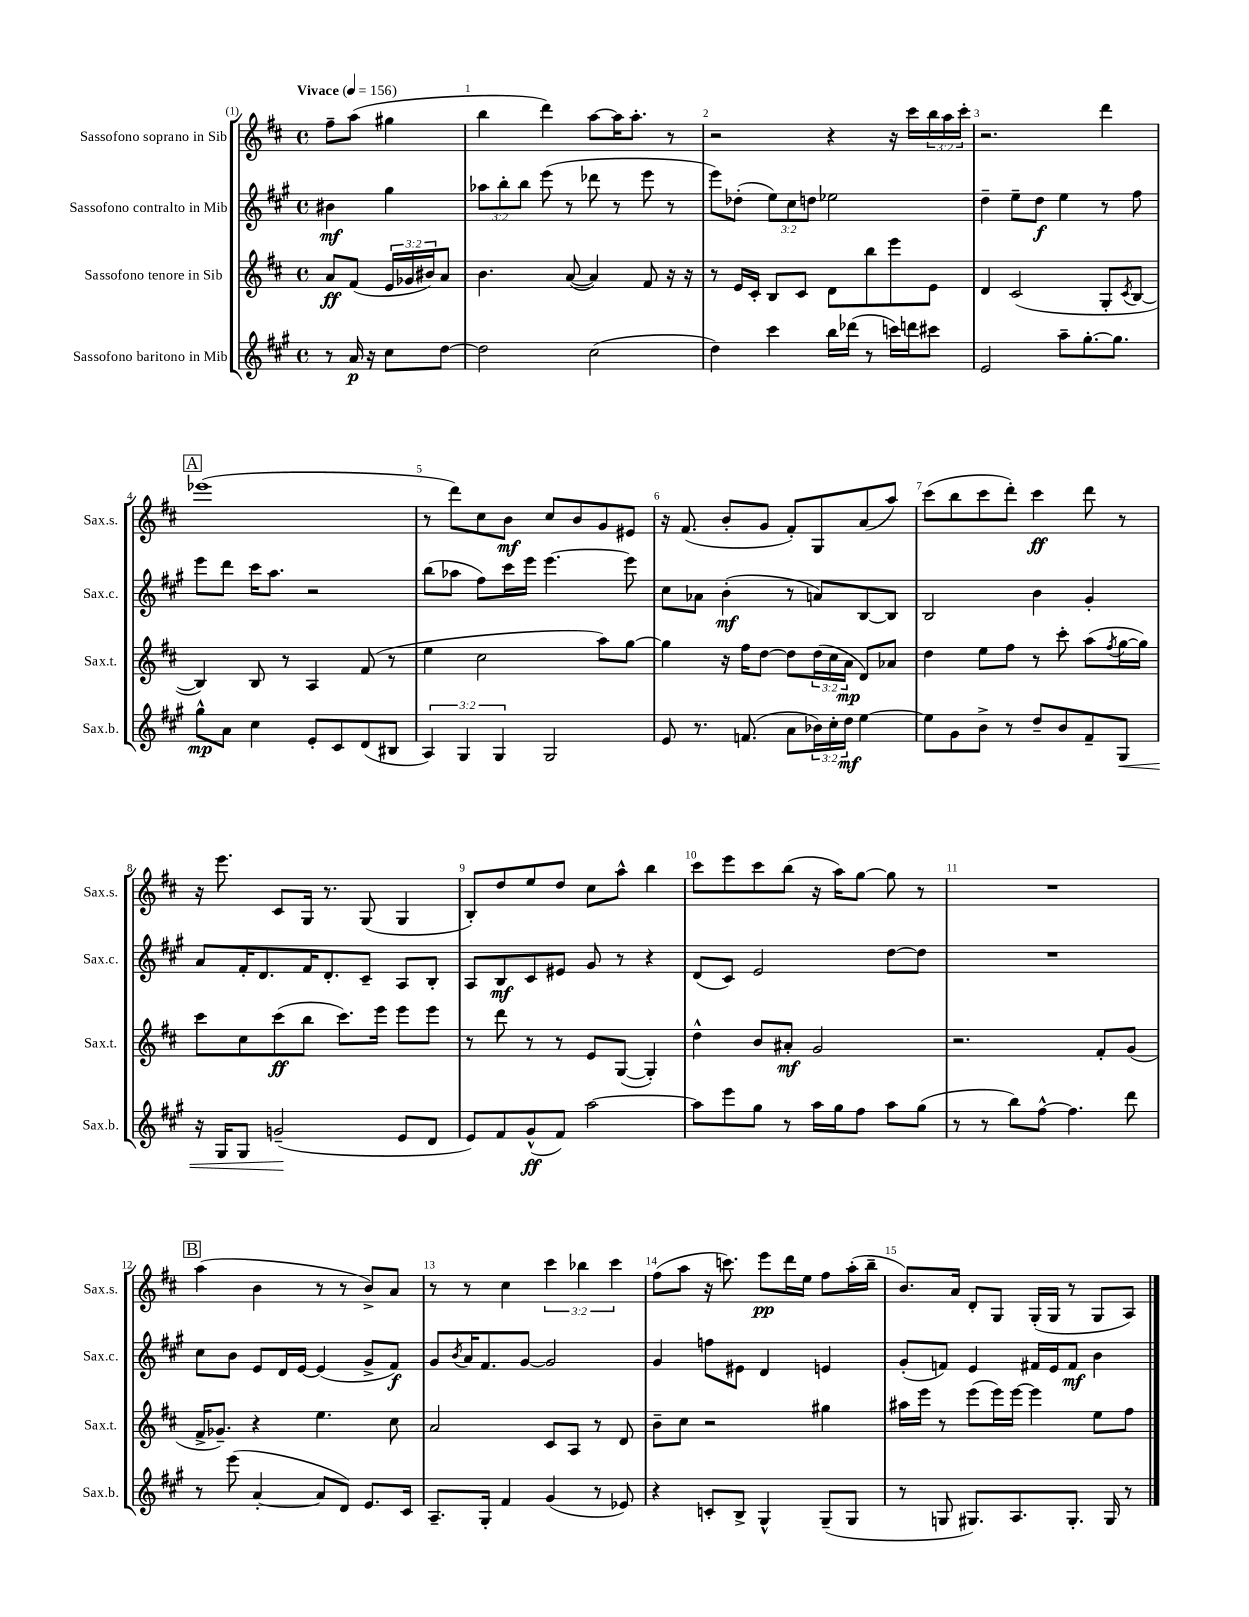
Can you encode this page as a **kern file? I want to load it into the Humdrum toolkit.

**kern	**kern	**kern	**kern
*staff4	*staff3	*staff2	*staff1
*clefG2	*clefG2	*clefG2	*clefG2
*k[f#c#g#]	*k[f#c#]	*k[f#c#g#]	*k[f#c#]
*M4/4	*M4/4	*M4/4	*M4/4
*met(c)	*met(c)	*met(c)	*met(c)
*MM156	*MM156	*MM156	*MM156
8r	8a	4b#	8ff#~
16a	(8f#	.	(8aa
16r	.	.	.
8cc#	24e	4gg#	4gg#
.	24g-	.	.
.	24b#)	.	.
[8dd	8a	.	.
=	=	=	=
2dd]	4.b	12aa-	4bb
.	.	12bb'	.
.	.	12bb	.
.	.	(8eee	4ddd)
.	([8a	8r	.
(2cc#	4a])	8ddd-	[8aa
.	.	8r	16aa]
.	.	.	8.aa'
.	8f#	8eee	.
.	16r	8r	8r
.	16r	.	.
=	=	=	=
4dd)	8r	8eee)	2r
.	16e	(8dd-'	.
.	16c#'	.	.
4ccc#	8B	12ee)	.
.	.	12cc#	.
.	8c#	.	.
.	.	12dd	.
16bb	8d	2ee-	4r
(16ddd-	.	.	.
8r	8bb	.	.
16ccc)	8eee	.	16r
16ddd	.	.	16ccc#
8ccc#	8e	.	24bb
.	.	.	24aa
.	.	.	24ccc#'
=	=	=	=
2e	4d	4dd~	2.r
.	(2c#	8ee~	.
.	.	8dd	.
8aa~	.	4ee	.
[8.gg#'	.	.	.
.	8G'	8r	4ddd
8.gg#]	.	.	.
.	8qc#	.	.
.	[8B	8ff#	.
=	=	=	=
8gg#^^	4B])	8eee	(1eee-
8a	.	8ddd	.
4cc#	8B	16ccc#	.
.	.	8.aa	.
.	8r	.	.
8e'	4A	2r	.
8c#	.	.	.
(8d	(8f#	.	.
8B#	8r	.	.
=	=	=	=
6A)	4ee	(8bb	8r
.	.	8aa-	8ddd)
6G#	.	.	.
.	2cc#	8ff#)	8cc#
6G#	.	.	.
.	.	16ccc#	8b
.	.	16eee	.
2G#	.	[4.eee	8cc#
.	.	.	8b
.	8aa)	.	8g
.	[8gg	8eee]	8e#
=	=	=	=
8e	4gg]	8cc#	16r
.	.	.	(8.f#
8.r	.	8a-	.
.	16r	(4b'	8b'
(8.f	16ff#	.	.
.	[8dd	.	8g
8a	8dd]	8r	8f#')
24b-)	(24dd	8a)	8G
24cc#'	24cc#	.	.
24dd	24a	.	.
[4ee	8d)	[8B	(8a
.	8a-	8B]	8aa)
=	=	=	=
8ee]	4dd	2B	(8ccc#
8g#	.	.	8bb
8b^	8ee	.	8ccc#
8r	8ff#	.	8ddd')
8dd~	8r	4b	4ccc#
8b	8ccc#'	.	.
8f#~	(8aa	4g#'	8ddd
.	8qff#	.	.
8G#	[16gg	.	8r
.	16gg])	.	.
=	=	=	=
16r	8ccc#	8a	16r
16G#	.	.	8.eee
8G#	8cc#	16f#'	.
.	.	8.d	.
(2g~	(8ccc#	.	8c#
.	8bb	16f#	16G
.	.	8.d'	8.r
.	8.ccc#)	.	.
.	.	8c#~	(8G
.	16eee	.	.
8e	8eee	8A	4G
8d	8eee	8B'	.
=	=	=	=
8e)	8r	8A	8B')
8f#	8ddd	8B	8dd
(8g#^^	8r	8c#	8ee
8f#)	8r	8e#	8dd
[2aa	8e	8g#	8cc#
.	([8G	8r	8aa^^
.	4G'])	4r	4bb
=	=	=	=
8aa]	4dd^^	(8d	8ccc#
8eee	.	8c#)	8eee
8gg#	8b	2e	8ccc#
8r	8a#'	.	(8bb
16aa	2g	.	16r
16gg#	.	.	16aa)
8ff#	.	.	[8gg
8aa	.	[8dd	8gg]
(8gg#	.	8dd]	8r
=	=	=	=
8r	2.r	1r	1r
8r	.	.	.
8bb)	.	.	.
[8ff#^^	.	.	.
4.ff#]	.	.	.
.	8f#'	.	.
8ddd	(8g	.	.
=	=	=	=
8r	16f#^	8cc#	(4aa
.	8.g-~)	.	.
(8eee	.	8b	.
[4a'	4r	8e	4b
.	.	16d	.
.	.	[16e	.
8a]	4.ee	(4e]	8r
8d)	.	.	8r
8.e	.	8g#^	8b^)
.	8cc#	8f#)	8a
16c#	.	.	.
=	=	=	=
8.A~	2a	8g#	8r
.	.	8qb	.
.	.	16a	8r
16G#'	.	8.f#	.
4f#	.	.	4cc#
.	.	[8g#	.
(4g#	8c#	2g#]	6ccc#
.	8A	.	.
.	.	.	6bb-
8r	8r	.	.
.	.	.	6ccc#
8e-)	8d	.	.
=	=	=	=
4r	8b~	4g#	(8ff#
.	8cc#	.	8aa
8c'	2r	8ff	16r
.	.	.	8.ccc)
8B^	.	8e#	.
4G#^^	.	4d	8eee
.	.	.	16ddd
.	.	.	16ee
(8G#~	4gg#	4e	8ff#
8G#	.	.	(16aa'
.	.	.	16bb~
=	=	=	=
8r	16aa#	(8g#'	8.b)
.	16eee	.	.
8G	8r	8f)	.
.	.	.	16a
8.G#)	(8eee	4e	8d'
.	16eee)	.	8G
8.A	[16eee	.	.
.	4eee]	16f#	(16G'
.	.	16e	16G
8.G#'	.	8f#	8r
.	8ee	4b	8G
16G#	.	.	.
8r	8ff#	.	8A)
==	==	==	==
*-	*-	*-	*-
